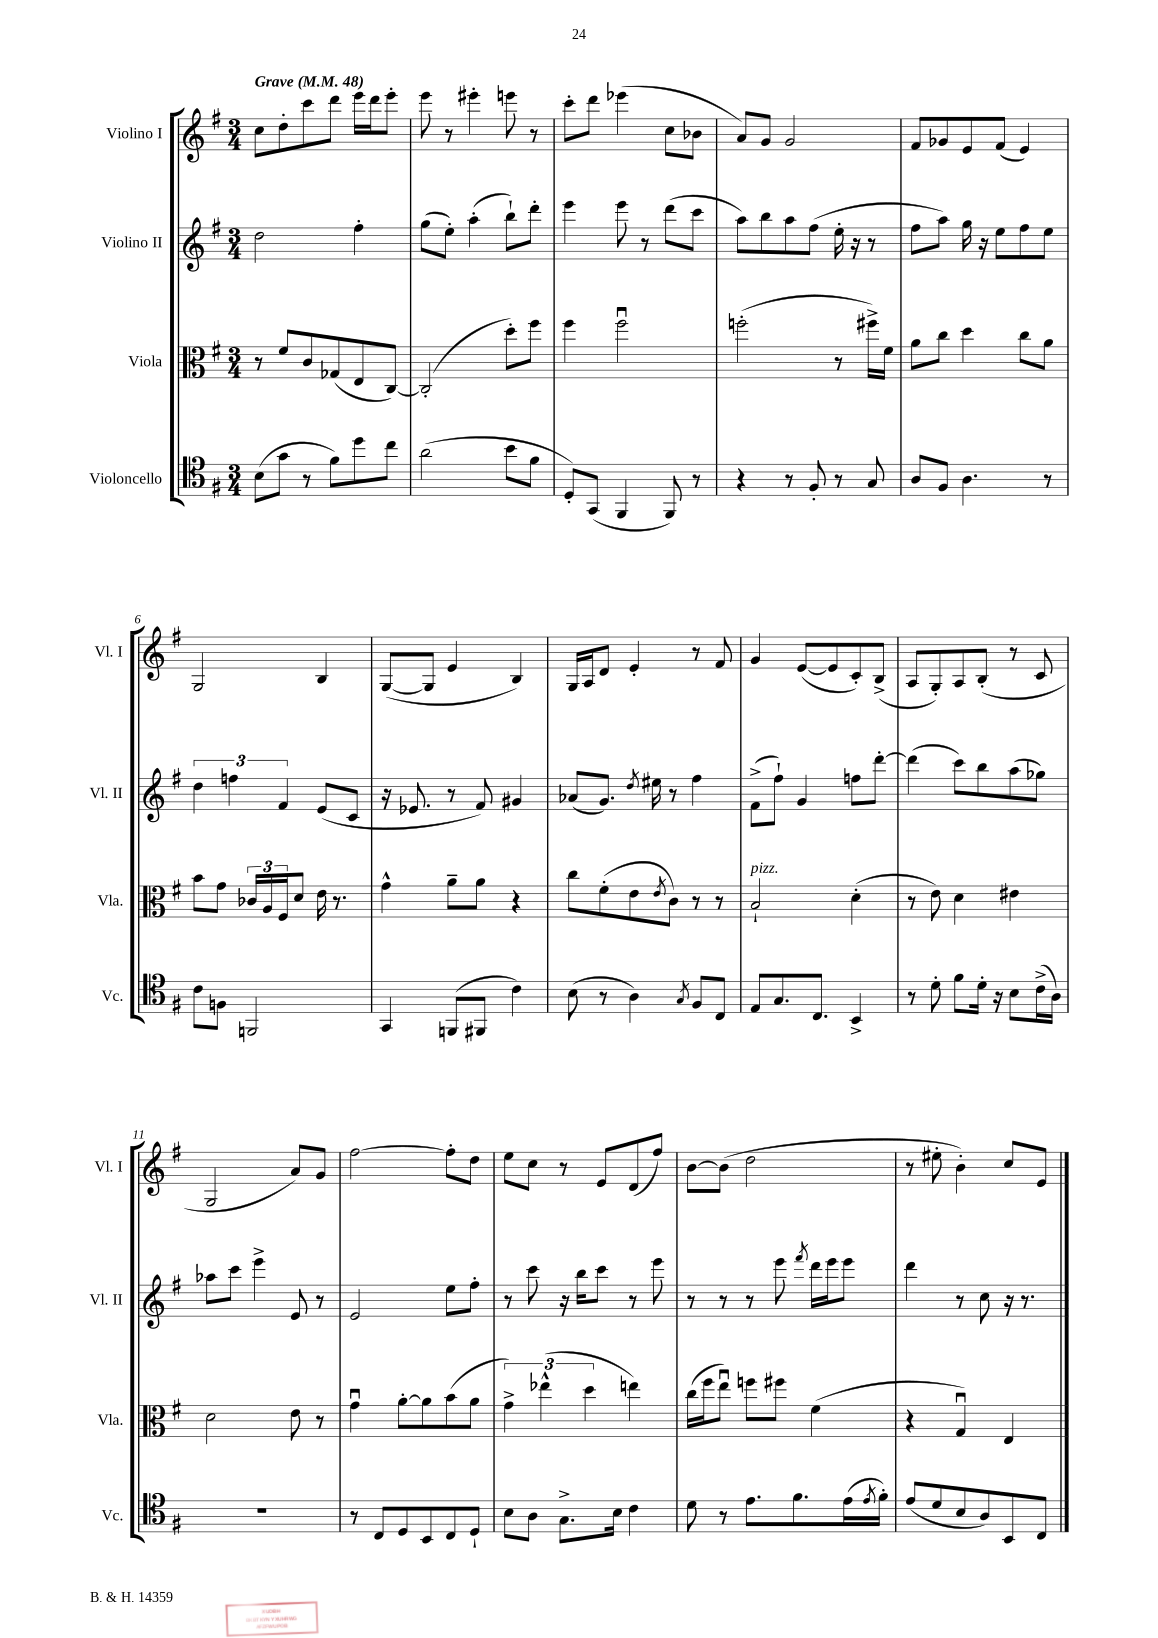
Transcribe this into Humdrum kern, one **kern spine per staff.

**kern	**kern	**kern	**kern
*part4	*part3	*part2	*part1
*staff4	*staff3	*staff2	*staff1
*I"Violoncello	*I"Viola	*I"Violino II	*I"Violino I
*I'Vc.	*I'Vla.	*I'Vl. II	*I'Vl. I
*clefC4	*clefC3	*clefG2	*clefG2
*k[f#]	*k[f#]	*k[f#]	*k[f#]
*M3/4	*M3/4	*M3/4	*M3/4
*MM48	*MM48	*MM48	*MM48
=1	=1	=1	=1
!	!	!	!LO:TX:a:B:t=Grave
(8B\L	8r	2dd\	8cc\L
8g\J	8f#/L	.	8dd'\
8r	8c/	.	8ccc\
8f#\L)	(8G-X/	.	8ddd\J
8dd\	8E/	4ff#'\	16eee\LL
.	.	.	16ddd\J
8cc\J	[8C/J)	.	8eee'\J
=2	=2	=2	=2
(2a\	(2C'/]	(8gg\L	8eee\
.	.	8ee'\J)	8r
.	.	(4aa'\	4eee#X'\
8b\L	8dd'\L)	8bb`\L)	8eeen\
8f#\J	8ff#\J	8ddd'\J	8r
=3	=3	=3	=3
8D'/L)	4ff#\	4eee\	8ccc'\L
(8GG/J	.	.	8ddd\J
4FF#/	2ff#u\	8eee\	(4eee-X\
.	.	8r	.
8FF#/)	.	(8ddd\L	8cc\L
8r	.	8ccc\J	8b-X\J
=4	=4	=4	=4
4r	(2ffn'\	8aa\L)	8a/L)
.	.	8bb\	8g/J
8r	.	8aa\	2g/
8F#'/	.	(8ff#\J	.
8r	8r	16ee'\	.
.	.	16r	.
8G/	16ff#X^\LL)	8r	.
.	16f#\JJ	.	.
=5	=5	=5	=5
8A/L	8a\L	8ff#\L	8f#/L
8F#/J	8cc\J	8aa\J)	8g-X/
4.A\	4dd\	16gg\	8e/
.	.	16r	.
.	.	8ee\L	(8f#/J
.	8cc\L	8ff#\	4e/)
8r	8a\J	8ee\J	.
!!LO:LB:g=z
=6	=6	=6	=6
8c\L	8b\L	6dd\	2G/
8Fn\J	8g\J	.	.
.	.	6ffn\	.
2FFn/	24c-X/LL	.	.
.	24A/	.	.
.	24F#/J	6f#/	.
.	8d/J	.	.
.	16e\	(8e/L	4B/
.	8.r	.	.
.	.	8c/J	.
=7	=7	=7	=7
4GG/	4g^^\	16r	([8G/L
.	.	8.e-X/	.
.	.	.	8G/J]
(8FFn/L	8a~\L	8r	4e/
8FF#X/J	8a\J	8f#/)	.
4c\)	4r	4g#X/	4B/)
=8	=8	=8	=8
(8B\	8cc\L	(8a-X/L	16G/LL
.	.	.	16A/J
8r	(8f#'\	8.g/J)	8d/J
4A\)	8e\	.	4e'/
.	.	8qdd/	.
.	.	16ee#X\	.
.	8qe/	.	.
.	8c\J)	8r	.
8qG/	.	.	.
8F#/L	8r	4ff#\	8r
8C/J	8r	.	8f#/
=9	=9	=9	=9
!	!LO:TX:a:i:t=pizz.	!	!
8E/L	2B`/	(8f#^\L	4g/
8.G/	.	8ff#`\J)	.
.	.	4g/	([8e/L
8.C/J	.	.	.
.	.	.	8e/]
4BB^/	(4d'\	8ffn\L	8c'/)
.	.	[8ddd'\J	(8B^/J
=10	=10	=10	=10
8r	8r	(4ddd\]	8A/L
8d'\	8e\)	.	8G'/)
8f#\L	4d\	8ccc\L)	8A/
16d'\Jk	.	8bb\	(8B'/J
16r	.	.	.
8B\L	4e#X\	(8aa\	8r
(16c^\L	.	8gg-X\J)	8c/
16A\JJ)	.	.	.
!!LO:LB:g=z
=11	=11	=11	=11
2.r	2d\	8aa-X\L	2G/
.	.	8ccc\J	.
.	.	4eee^\	.
.	8e\	8e/	8a/L)
.	8r	8r	8g/J
=12	=12	=12	=12
8r	4gu\	2e/	[2ff#\
8C/L	.	.	.
8D/	[8a'\L	.	.
8BB/	8a\]	.	.
8C/	(8b\	8ee\L	8ff#'\L]
8D`/J	8a\J	8ff#'\J	8dd\J
=13	=13	=13	=13
8B\L	6g^\)	8r	8ee\L
8A\J	.	8ccc\	8cc\J
.	(6ee-X^^\	.	.
8.G^\L	.	16r	8r
.	.	16bb\KL	.
.	6dd\	.	.
.	.	8ccc\J	8e/L
16B\Jk	.	.	.
4c\	4een\)	8r	(8d/
.	.	8eee\	8ff#/J)
=14	=14	=14	=14
8d\	(16cc\LL	8r	[8b\L
.	16ff#\J	.	.
8r	8eeu\J)	8r	(8b\J]
8.e\L	8ffn\L	8r	2dd\
.	8ff#X\J	8eee\	.
8.f#\	.	.	.
.	.	8qfff#/	.
.	(4f#\	16ddd\LL	.
.	.	16eee\J	.
(16e\L	.	8eee\J	.
8qe/	.	.	.
16f#'\JJ)	.	.	.
=15	=15	=15	=15
(8e/L	4r	4ddd\	8r
8d/	.	.	8ee#X'\
8B/	4Gu/)	8r	4b'\)
8A/)	.	8cc\	.
8BB/	4E/	16r	8cc/L
.	.	8.r	.
8C/J	.	.	8e/J
==	==	==	==
*-	*-	*-	*-
